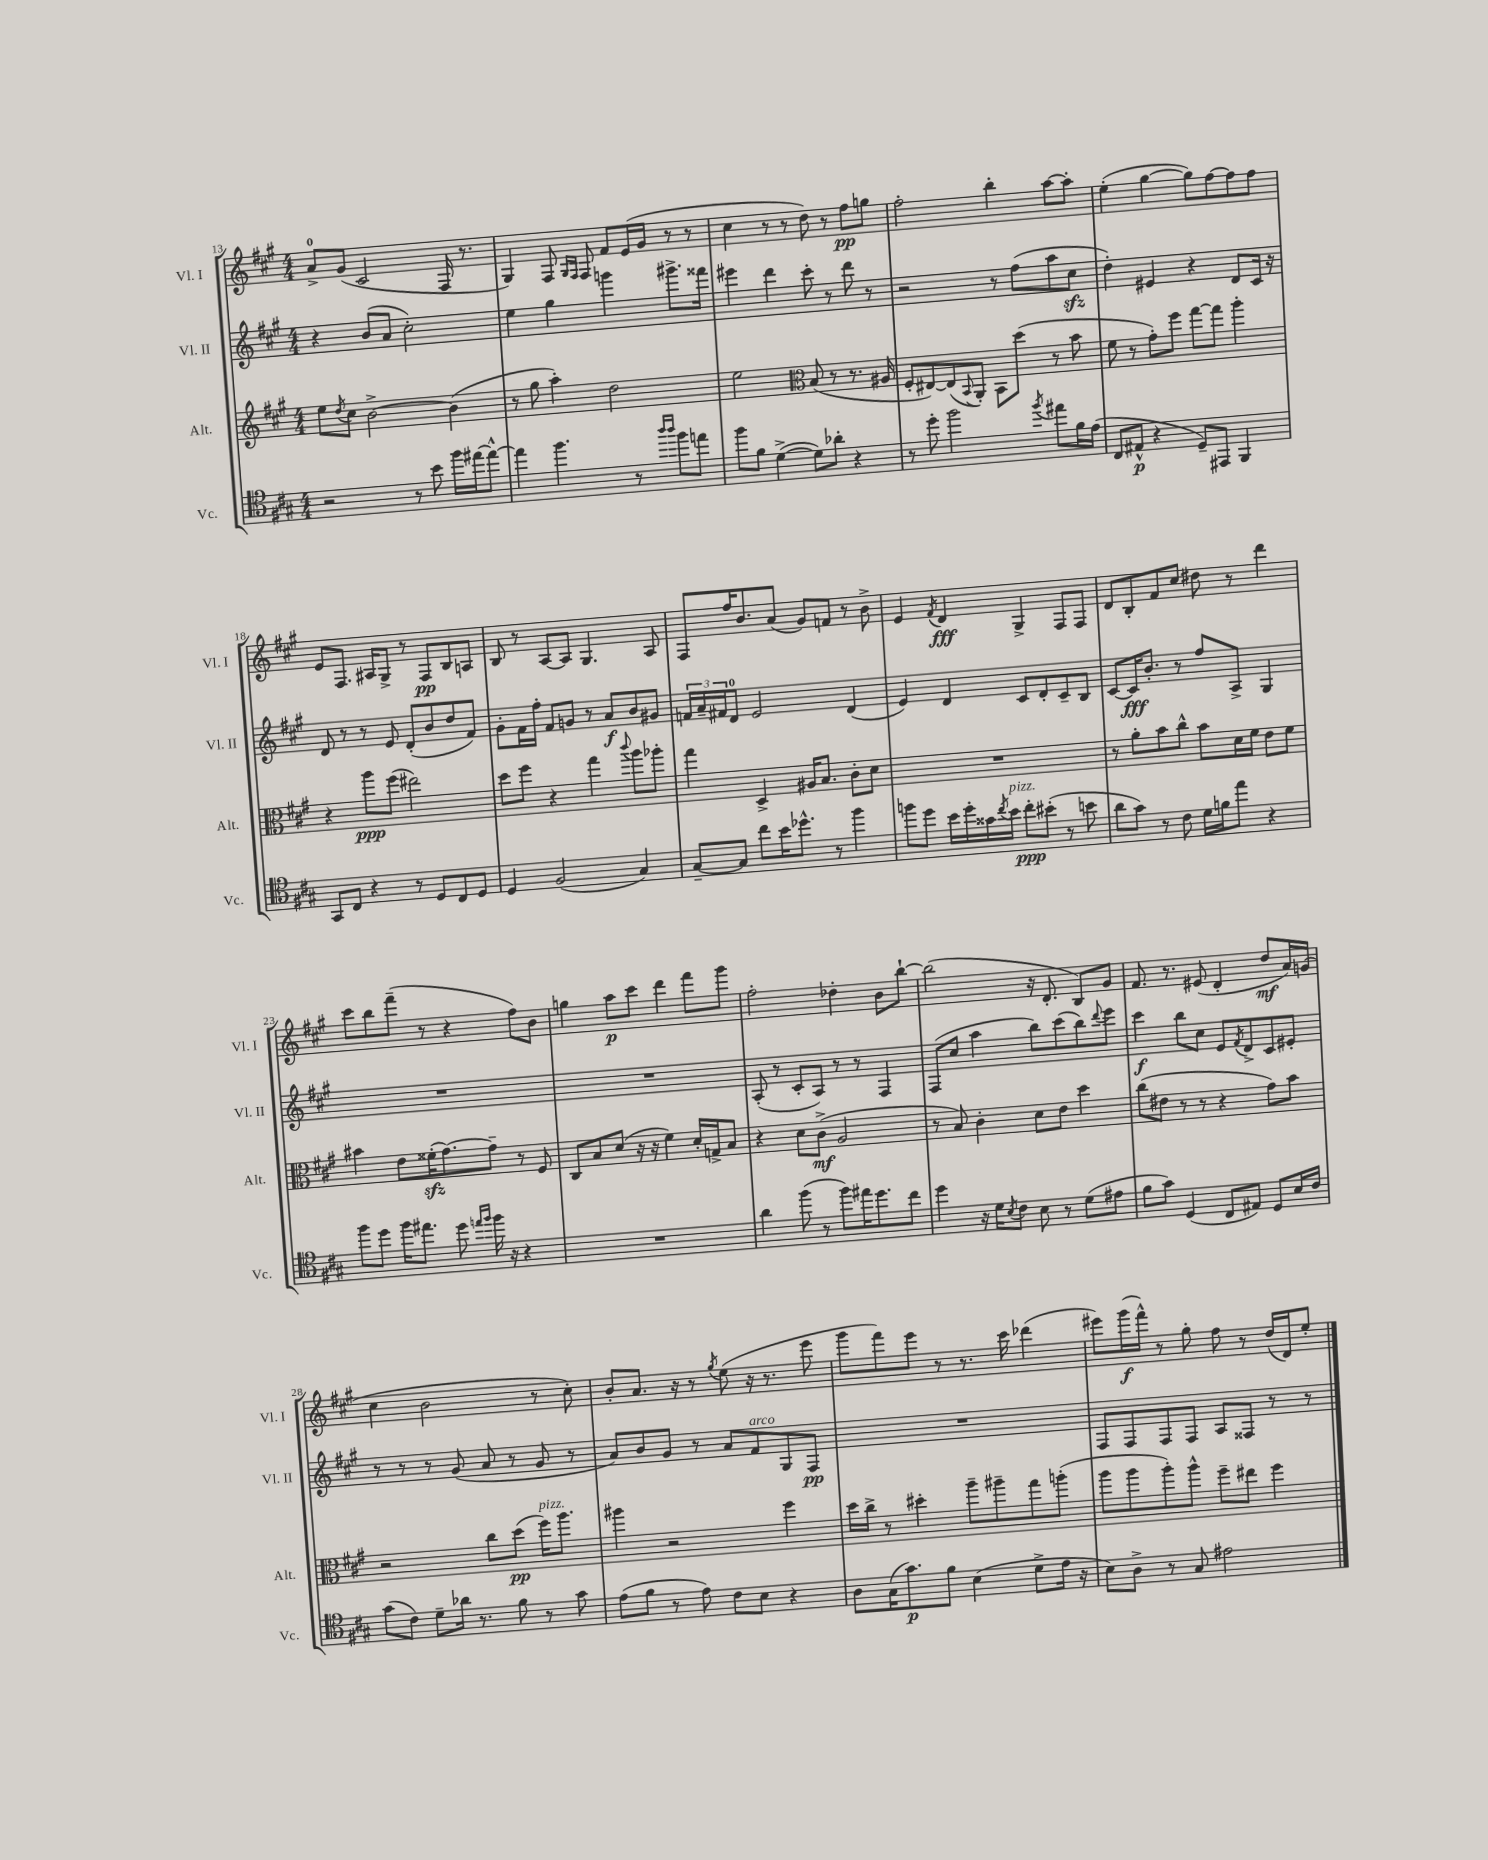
<<
\new StaffGroup <<
\new Staff = "s0" \with { instrumentName = "Vl. I" shortInstrumentName = "Vl. I" } {
    \clef treble \key a \major \numericTimeSignature \time 4/4
    a'8-0-> gis'8( cis'2 fis16 r8. |
    gis4) fis8 \grace { gis16 fis16 } fis8 fis'8 e'16( gis'16 r8 r8 |
    cis''4 r8 r8 d''8) r8 fis''8\pp g''8 |
    fis''2-. b''4-. a''8~ a''8-. |
    e''4-.( gis''4~ gis''8) fis''8~ fis''8 fis''8 |
    e'8 fis8. ais16 gis8-> r8 fis8\pp b8 a8 |
    b8 r8 a8~ a8 gis4. a8 |
    fis8 fis''16 b'8. a'8( gis'8) f'8 r8 b'8-> |
    e'4 \acciaccatura { fis'8 } d'4\fff gis4-> fis8 fis8 |
    d'8 b8-. fis'8 cis''8 dis''8 r8 d'''4 |
    cis'''8 b''8 fis'''8--( r8 r4 fis''8) b'8 |
    g''4 a''8\p cis'''8 d'''4 fis'''8 gis'''8 |
    fis''2-. des''4-. b'8 b''8~-! |
    b''2( r16 d'8.-. b8) gis'8 |
    fis'8. r8. eis'8( d'4-. d''8\mf a'16) g'16( |
    cis''4 b'2 r8 cis''8-.) |
    b'8-. a'8. r16 r8 \acciaccatura { gis''8 } e''8( r16 r8. e'''8 |
    gis'''8 fis'''8) e'''8 r8 r8. cis'''16 des'''4( |
    eis'''8) gis'''16\f( fis'''16-^) r8 gis''8-. fis''8 r8 d''16( d'16) e''8-. \bar "|." |
}
\new Staff = "s1" \with { instrumentName = "Vl. II" shortInstrumentName = "Vl. II" } {
    \clef treble \key a \major \numericTimeSignature \time 4/4
    r4 b'8( a'8 cis''2-.) |
    e''4 gis''4 g'''4 gis'''8.-> fisis'''16 |
    eis'''4 d'''4 cis'''8-. r8 d'''8 r8 |
    r2 r8 fis''8( a''8 cis''8\sfz |
    d''4-.) eis'4 r4 d'8 cis'16 r16 |
    d'8 r8 r8 e'8 d'8-.( b'8 d''8 fis'8) |
    gis'8-. fis'16 fis''16-. fis'8 g'8 r8 a'8\f b'8 gis'8 |
    \tuplet 3/2 { f'16 a'16-- fis'16 } d'8-0 e'2 d'4( |
    e'4) d'4 cis'8 d'8-. cis'8-- b8 |
    cis'8~ cis'16\fff b'8.-. r8 fis''8 a8-> gis4 |
    R1 |
    R1 |
    a8-.( r8 cis'8-. a8) r8 r8 fis4 |
    fis8( cis''8 a''4 b''8) cis'''8( b''8) \appoggiatura { d'''8 } e'''8 |
    cis'''4\f b''8 cis''8 e'8 \acciaccatura { fis'8 } d'8-> cis'8 eis'8-. |
    r8 r8 r8 gis'8( a'8 r8 gis'8 r8 |
    a'8) b'8 gis'8 r8 a'8 fis'8^\markup { \italic "arco" } gis8 fis8\pp |
    R1 |
    fis8 fis8 fis8 fis8 a8 fisis8 r8 r8 \bar "|." |
}
\new Staff = "s2" \with { instrumentName = "Alt." shortInstrumentName = "Alt." } {
    \clef treble \key a \major \numericTimeSignature \time 4/4
    e''8 \acciaccatura { d''8 } cis''8 b'2~-> b'4( |
    r8 gis''8 a''4-.) d''2 |
    e''2 \clef alto b8( r8 r8. ais16 |
    fis8-. eis8~) eis8( \appoggiatura { b,8 } a,8-.) b,8 d''8( r8 b'8 |
    fis'8 r8 gis'8-.) fis''8 gis''8~ gis''8 a''4-. |
    r4 a''8\ppp fis''8( eis''2) |
    d''8 fis''8 r4 gis''4 \appoggiatura { cis'''8 } a''8 aes''8-. |
    gis''4 d4-> ais16 b8. cis'8-. d'8 |
    R1 |
    r8 a'8-. b'8 cis''8-^ b'8 d'16 fis'16 e'8 fis'8 |
    bis'4 e'8 fisis'16-.\sfz( gis'8.~) gis'8-- r8 fis8 |
    cis8 b8 d'8( r16 r16 fis'4) d'16-. g16-> b8 |
    r4 d'8 cis'8->\mf( a2 |
    r8 b8) cis'4-. d'8 e'8 d''4 |
    cis''8( eis'8 r8 r8 r4 gis'8) b'8 |
    r2 cis''8 d''8\pp( fis''16^\markup { \italic "pizz." }) a''8. |
    ais''4 r2 fis''4 |
    d''16 cis''16-> r8 dis''4-. a''8-- ais''8-- gis''8 a''8-.( |
    a''8 a''8 a''8-.) a''8-^ fis''8-- eis''8 fis''4 \bar "|." |
}
\new Staff = "s3" \with { instrumentName = "Vc." shortInstrumentName = "Vc." } {
    \clef tenor \key a \major \numericTimeSignature \time 4/4
    r2 r8 b'8 fis''16 eis''16~ eis''8~-^ |
    eis''4 fis''4. r8 \grace { a''16 a''16 } fis''8 e''8 |
    fis''8 fis'8 d'4~->( d'8) aes'8-. r4 |
    r8 d''8-. fis''2 \acciaccatura { fis''8 } eis''8 fis'16 e'16( |
    cis8 eis8-^\p r4 d8--) eis,8 fis,4 |
    gis,8 cis8 r4 r8 d8 cis8 d8 |
    d4 fis2( gis4) |
    gis8~-- gis8 cis''8 b'16 des''8.-^ r8 fis''4 |
    f''8 d''8 b'16 d''16-. gisis'16 \acciaccatura { cis''8 } b'16^\markup { \italic "pizz." } cis''8-.\ppp bis'8-.( r8 b'8 |
    a'8 gis'8) r8 cis'8 d'16 f'16 e''8 r4 |
    fis''8 d''8 fis''16 eis''8. d''8 \grace { e''16 fis''16 } fis''16 r16 r4 |
    R1 |
    a'4 fis''8( r8 fis''8) eis''16 d''8. cis''8 |
    d''4 r16 d'16 \acciaccatura { b8 } cis'8 b8 r8 d'8( eis'8 |
    fis'8 gis'8) d4( cis8 eis8) d8 b16 cis'16 |
    gis'8( cis'8) d'8-- aes'16 r8. fis'8 r8 gis'8 |
    e'8( fis'8 r8 e'8) cis'8 b8 r4 |
    a8 gis16( gis'8.\p) fis'8 b4( d'8-> e'16 r16 |
    b8) a8-> r8 gis8 eis'2 \bar "|." |
}
>>
>>
\layout { \context { \Score currentBarNumber = #13 } }
